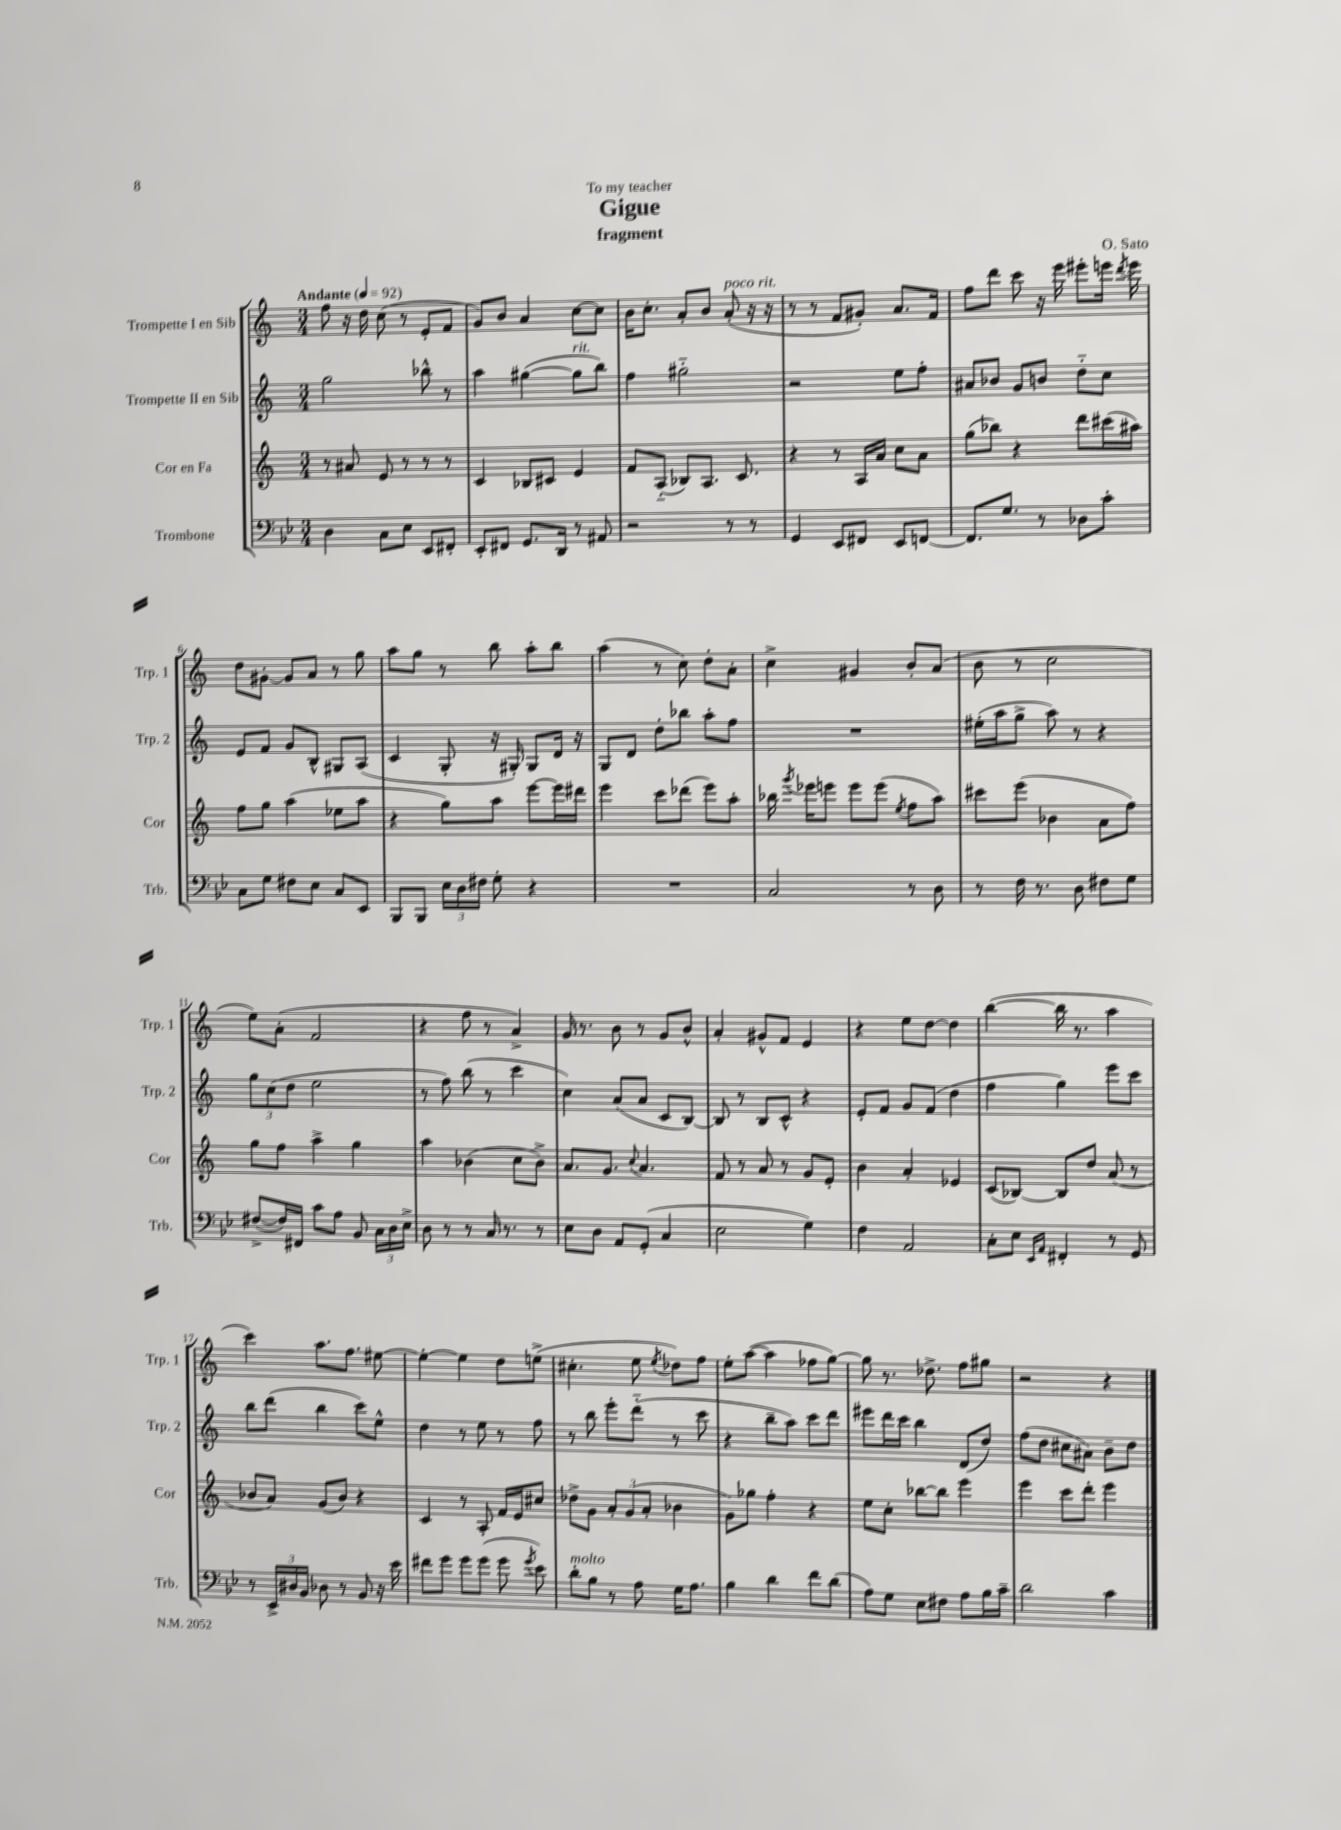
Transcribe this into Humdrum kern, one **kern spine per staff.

**kern	**kern	**kern	**kern
*part4	*part3	*part2	*part1
*staff4	*staff3	*staff2	*staff1
*I"Trombone	*I"Cor en Fa	*I"Trompette II en Sib	*I"Trompette I en Sib
*I'Trb.	*I'Cor	*I'Trp. 2	*I'Trp. 1
*clefF4	*clefG2	*clefG2	*clefG2
*k[b-e-]	*k[]	*k[]	*k[]
*M3/4	*M3/4	*M3/4	*M3/4
*MM92	*MM92	*MM92	*MM92
=1	=1	=1	=1
!	!	!	!LO:TX:a:B:t=Andante
4D\	8r	2gg\	8ff\
.	8a#X/	.	16r
.	.	.	16dd\
8C\L	8e/	.	(8cc\
8E-\J	8r	.	8r
8EE-/L	8r	8bb-X^^\	8e'/L
8FF#X'/J	8r	8r	8f/J
=2	=2	=2	=2
8EE-'/L	4c/	4aa\	8g/L)
8FF#X/J	.	.	8b/J
8.GG/L	8B-X/L	([4gg#X\	4a/
.	8c#X/J	.	.
16DD/Jk	.	.	.
!	!	!LO:TX:a:i:t=rit.	!
8r	4e/	8gg#\L]	[8cc\L
8AA#X/	.	8bb\J)	8cc\J]
=3	=3	=3	=3
2r	8f/L	4ff\	16b\KL
.	.	.	8.cc'\J
.	(8A/J	.	.
.	8B-X/L)	2gg#X\	8a'/L
.	8.A/J	.	8b/J
!	!	!	!LO:TX:a:i:t=poco rit.
8r	.	.	(8a'/
.	8.c/	.	.
8r	.	.	16r
.	.	.	16r
=4	=4	=4	=4
4GG/	4r	2r	8r
.	.	.	8r
8EE-/L	8r	.	8f/L
8FF#X/J	16A/LL	.	8g#X'/J)
.	16a/JJ	.	.
8EE-/L	8cc\L	8ee\L	8.a/L
[8FFn/J	8a\J	8ff'\J	.
.	.	.	16f/Jk
=5	=5	=5	=5
8.FF/L]	(8gg\L	8a#X/L	8ff\L
.	8bb-X\J)	8b-X/J	8ddd\J
8.G/J	.	.	.
.	4r	8g/L	8ccc\
8r	.	8bn/J	16r
.	.	.	16eee\
8D-X\L	8ddd\L	8dd\L	8eee#X'\L
8c'\J	(16ccc#X\L	8cc\J	16eeen\Jk
.	.	.	8qddd/
.	16aa#X\JJ)	.	16eee\
!!LO:LB:g=z
=6	=6	=6	=6
8C\L	8ff\L	8e/L	8dd\L
8G\J	8gg\J	8f/J	[8g#X'\J
8F#X\L	(4aa\	8g/L	8g#/L]
8E-\J	.	8B^^/J	8a/J
8C/L	8ee-X\L	8G#X/L	8r
8EE-/J	8aa\J	(8A/J	8gg\
=7	=7	=7	=7
8BBB-/L	4r	4c/	8aa\L
8BBB-/J	.	.	8gg\J
24E-\LL	8gg\L)	8G'/	8r
24D\	.	.	.
24F#X\JJ	.	.	.
8G'\	8aa\J	16r	8bb\
.	.	16G#X'/)	.
4r	[8eee\L	8G#/L	8aa'\L
.	16eee\L]	16d/Jk	8bb\J
.	16ddd#X\JJ	16r	.
=8	=8	=8	=8
2.r	4eee\	8G/L	(4aa\
.	.	8d/J	.
.	8ccc\L	8dd'\L	8r
.	(8ddd-X\J	8bb-X\J	8cc\)
.	8eee\L)	8aa'\L	8dd'\L
.	8aa'\J	8ff\J	8a'\J
=9	=9	=9	=9
2C/	16bb-X\	2.r	4cc^\
.	8qggg/	.	.
.	16eee-X\KL	.	.
.	8eeen\J	.	.
.	8eee\L	.	4g#X/
.	(8eee\J	.	.
.	8qee/	.	.
8r	8ff\L	.	8b'/L
8D\	8aa\J)	.	(8a/J
=10	=10	=10	=10
8r	8ccc#X\L	(16ee#X'\LL	8b\
.	.	16aa\J	.
16F\	(8eee\J	8gg^\J	8r
8.r	.	.	.
.	4b-X\	8aa\)	2cc\
8D\	.	8r	.
8F#X\L	8a\L	4r	.
8G\J	8ff\J)	.	.
!!LO:LB:g=z
=11	=11	=11	=11
([8F#X^/L	8gg\L	12gg\L	8ee\L)
.	.	(12cc\	.
16F#/L])	8ff\J	.	(8a'\J
.	.	12dd\J	.
16FF#X/JJ	.	.	.
8c\L	4aa^\	2ee\	2f/
8A\J	.	.	.
8BB-/	4gg\	.	.
24C\LL	.	.	.
24D\	.	.	.
24E-^\JJ	.	.	.
=12	=12	=12	=12
8D\	4aa\	8r	4r
8r	.	8ff\)	.
8r	(4b-X\	(8bb\	8ff\
16C/	.	8r	8r
8.r	.	.	.
.	8cc\L	4ccc\	4a^/)
8r	8b-^\J)	.	.
=13	=13	=13	=13
8E-\L	8.a/L	4cc\)	16g/
.	.	.	8.r
8D\J	.	.	.
.	8.g/J	.	.
8AA/L	.	(8a/L	8b\
.	8qqcc/	.	.
(8GG'/J	4.a/	8a/J	8r
4C/	.	8c/L	8g/L
.	.	[8B/J)	8b^^/J
=14	=14	=14	=14
2E-\	8f/	8B/]	4a'/
.	8r	8r	.
.	8a/	8B/L	8g#X^^/L
.	8r	8c^^/J	8f/J
4G\)	8g/L	4r	4e/
.	8e'/J	.	.
=15	=15	=15	=15
4F\	4b\	8e'/L	4r
.	.	8f/J	.
2AA/	4a'/	8g/L	8ee\L
.	.	(8f/J	[8dd\J
.	4e-X/	4dd\	4dd\]
=16	=16	=16	=16
8C'\L	(8c/L	4ff\	([4bb\
8E-\J	[8B-X/J)	.	.
16qqEE-/LL	.	.	.
16qqAA/JJ	.	.	.
4FF#X'/	8B-/L]	4gg\)	16bb\]
.	.	.	8.r
.	8dd/J	.	.
8r	(8a/	8eee\L	4aa\
8GG/	8r	8ccc\J	.
!!LO:LB:g=z
=17	=17	=17	=17
8r	8b-X/L	8bb\L	4ccc\)
24EE-^/LL	8a/J)	(8ddd\J	.
24D#X/	.	.	.
24BB-/JJ	.	.	.
8D-X\	(8g/L	4bb\	8.aa\L
8r	8b-/J)	.	.
.	.	.	8.ff\J
8BB-/	4r	8ccc\L)	.
16r	.	8ee^^\J	[8ee#X\
16e-\	.	.	.
=18	=18	=18	=18
8f#X\L	4c/	4dd\	4ee#'\_
8g\J	.	.	.
8g\L	8r	8r	4ee#\]
(8g\J	8A'/	8ee\	.
8g\	16f/LL	8r	8dd\L
.	16e/J	.	.
8qg/	.	.	.
8e-\)	8cc#X/J	8ff\	(8een^\J
=19	=19	=19	=19
!LO:TX:a:i:t=molto	!	!	!
8d'\L	8dd-X^\L	8r	4.cc#X'\
8B-\J	8g\J	8bb\	.
8r	12a'/L	8eee'\L	.
.	(12g/	.	.
8A\	.	(8ddd\J	8ee\
.	12a'/J	.	.
.	.	.	8qee/
16G\KL	4b-X\	8r	8dd-X\L)
8.A\J	.	.	.
.	.	8ccc\	8ff\J
=20	=20	=20	=20
4B-\	8g\L)	4r	8ee'\L
.	8gg-X\J	.	([8aa\J
4d\	4ff'\	8bb~\L	4aa\]
.	.	8aa\J)	.
8f\L	4r	8ccc\L	8ff-X\L
(8d\J	.	8ddd\J	[8gg\J)
=21	=21	=21	=21
8A\L)	8ee\L	8eee#X\L	8gg\]
8G\J	8cc'\J	16ddd\L	8.r
.	.	16ccc\JJ	.
8E-\L	[8bb-X\L	4bb\	.
.	.	.	8.dd-X^\
8F#X\J	8bb-\J]	.	.
8A\L	4eee\	(8d/L	8ff\L
16B-\L	.	8dd/J)	8gg#X\J
16c~\JJ	.	.	.
=22	=22	=22	=22
2d\	4eee\	(8ff\L	2r
.	.	8dd\J	.
.	8ccc\L	8cc#X\L	.
.	8ddd'\J	8a#X\J)	.
4c\	4eee\	8b~\L	4r
.	.	8dd\J	.
==	==	==	==
*-	*-	*-	*-
